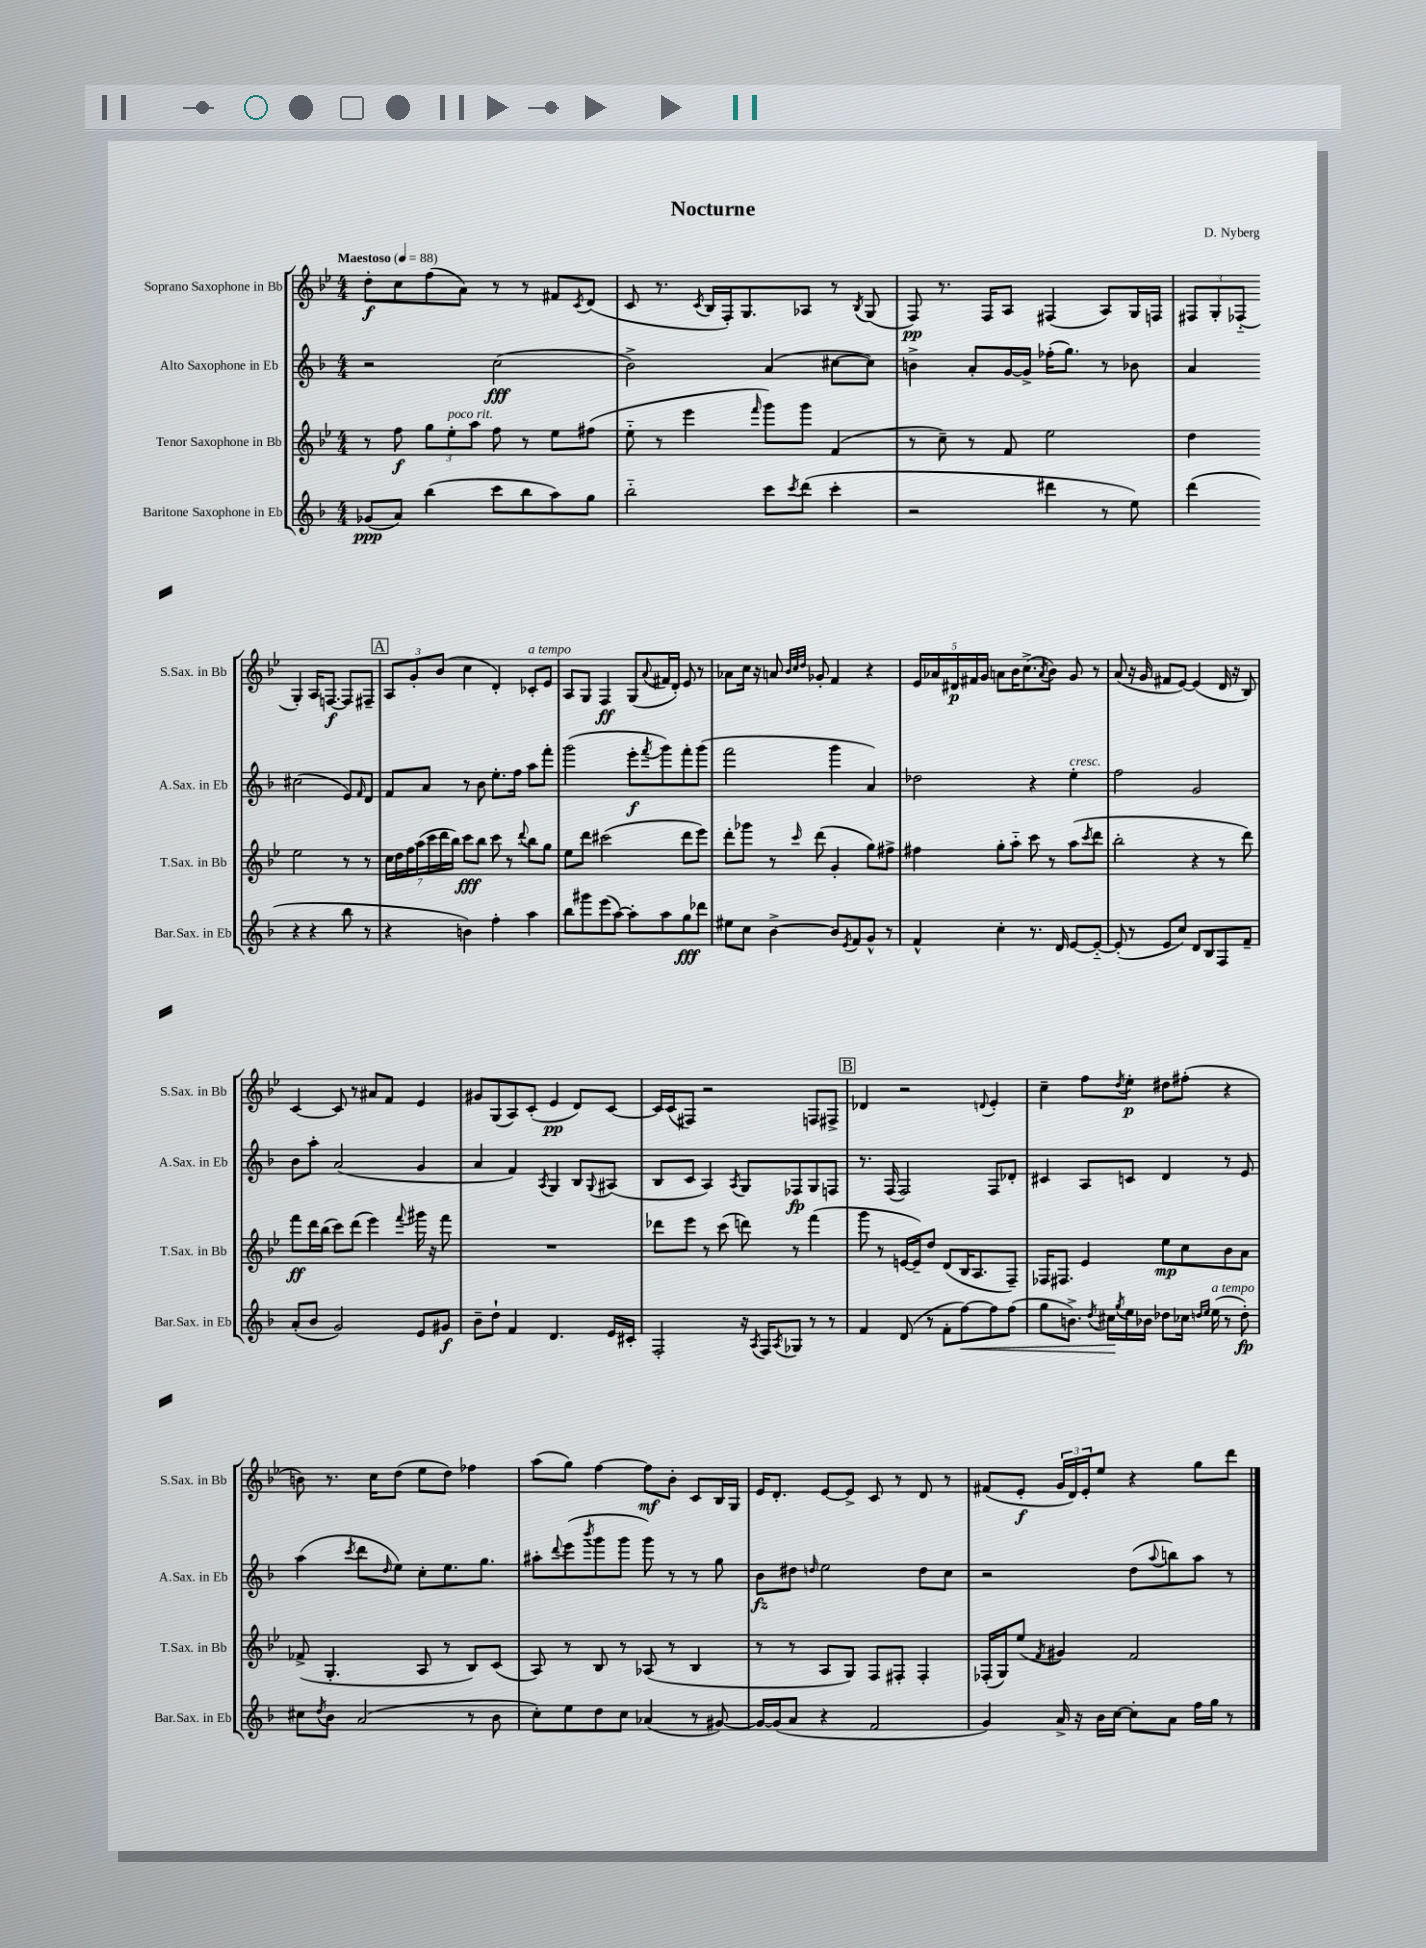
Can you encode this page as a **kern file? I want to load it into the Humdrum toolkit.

**kern	**dynam	**kern	**dynam	**kern	**dynam	**kern	**dynam
*part4	*part4	*part3	*part3	*part2	*part2	*part1	*part1
*staff4	*staff4	*staff3	*staff3	*staff2	*staff2	*staff1	*staff1
*I"Baritone Saxophone in Eb	*	*I"Tenor Saxophone in Bb	*	*I"Alto Saxophone in Eb	*	*I"Soprano Saxophone in Bb	*
*I'Bar.Sax. in Eb	*	*I'T.Sax. in Bb	*	*I'A.Sax. in Eb	*	*I'S.Sax. in Bb	*
*clefG2	*	*clefG2	*	*clefG2	*	*clefG2	*
*k[b-]	*	*k[b-e-]	*	*k[b-]	*	*k[b-e-]	*
*M4/4	*	*M4/4	*	*M4/4	*	*M4/4	*
*MM88	*	*MM88	*	*MM88	*	*MM88	*
=1	=1	=1	=1	=1	=1	=1	=1
!	!	!	!	!	!	!LO:TX:a:B:t=Maestoso	!
(8g-X/L	ppp	8r	.	2r	.	8dd'\L	f
8a/J)	.	8ff\	f	.	.	8cc\	.
(4bb-\	.	12gg\L	.	.	.	(8ff\	.
!	!	!LO:TX:a:i:t=poco rit.	!	!	!	!	!
.	.	12ee-'\	.	.	.	.	.
.	.	.	.	.	.	8a\J)	.
.	.	12aa\J	.	.	.	.	.
8ccc\L	.	8ff\	.	(2cc\	fff	8r	.
8bb-\	.	8r	.	.	.	8r	.
8aa\)	.	8ee-\L	.	.	.	8f#X/L	.
.	.	.	.	.	.	8qc/	.
8gg\J	.	(8ff#X\J	.	.	.	(8d/J	.
=2	=2	=2	=2	=2	=2	=2	=2
2bb-\	.	8ee-\	.	2b-^\)	.	8c/	.
.	.	8r	.	.	.	8.r	.
.	.	4eee-\	.	.	.	.	.
.	.	.	.	.	.	8qc/	.
.	.	.	.	.	.	16B-/LL	.
.	.	.	.	.	.	16F'/J)	.
.	.	.	.	.	.	8.G/	.
.	.	16qqfff/	.	.	.	.	.
8ccc\L	.	8ggg\L)	.	(4a/	.	.	.
8qccc/	.	.	.	.	.	.	.
(8ddd\J	.	8ggg\J	.	.	.	8A-X/J	.
4ccc'\	.	(4f/	.	[8cc#X\L	.	8r	.
.	.	.	.	.	.	8qB-/	.
.	.	.	.	8cc#\J])	.	(8G/	.
=3	=3	=3	=3	=3	=3	=3	=3
2r	.	8r	.	4bn^\	.	8F/)	pp
.	.	8cc~\)	.	.	.	8.r	.
.	.	8r	.	8a'/L	.	.	.
.	.	.	.	.	.	16F/KL	.
.	.	8f/	.	[16g/L	.	8A/J	.
.	.	.	.	16g^/JJ]	.	.	.
4ddd#X\	.	2ee-\	.	(16ff-X'\KL	.	(4F#X/	.
.	.	.	.	8.gg\J)	.	.	.
8r	.	.	.	8r	.	8A/L)	.
8ee\)	.	.	.	8b-X\	.	16G/L	.
.	.	.	.	.	.	16Fn/JJ	.
=4	=4	=4	=4	=4	=4	=4	=4
(4ddd\	.	4dd\	.	4a/	.	12F#X/L	.
.	.	.	.	.	.	12G'/	.
.	.	.	.	.	.	(12F-X/J	.
4r	.	2ee-\	.	(2cc#X\	.	4G'/)	.
4r	.	.	.	.	.	16A/KL	.
.	.	.	.	.	.	[8.Fn/J	f
8bb-\	.	8r	.	8e/L)	.	8F/L]	.
.	.	.	.	16qqf/	.	.	.
8r	.	8r	.	8d/J	.	8F#X~/J	.
!!LO:LB:g=z
!!LO:REH:place=s1:t=A
=5	=5	=5	=5	=5	=5	=5	=5
4r	.	28cc\LL	.	8f/L	.	12A/L	.
.	.	28dd\	.	.	.	.	.
.	.	28ff\	.	.	.	.	.
.	.	.	.	.	.	12g'/	.
.	.	(28aa\	.	.	.	.	.
.	.	.	.	8a/J	.	.	.
.	.	28ccc\	.	.	.	.	.
.	.	.	.	.	.	(12b-/J	.
.	.	28ddd\	.	.	.	.	.
.	.	28bb-\JJ)	.	.	.	.	.
4bn\)	.	8ccc\L	fff	8r	.	4cc\	.
.	.	8bb-\J	.	8b-\	.	.	.
4ff'\	.	8ccc\	.	8.ee'\L	.	4d'/)	.
.	.	8r	.	.	.	.	.
.	.	.	.	16ff\Jk	.	.	.
.	.	8qqddd/	.	.	.	.	.
!	!	!	!	!	!	!LO:TX:a:i:t=a tempo	!
4aa\	.	8bb-\L	.	8aa\L	.	8c-X'/L	.
.	.	8gg\J	.	8fff'\J	.	8e-/J	.
=6	=6	=6	=6	=6	=6	=6	=6
8bb-\L	.	8ee-\L	.	(2ggg\	.	8A/L	.
8ggg#X\	.	8ddd\J	.	.	.	8G/J	.
(8eee\	.	(2ccc#X\	.	.	.	4F/	ff
[8aa\J)	.	.	.	.	.	.	.
8aa'\L]	.	.	.	8eee'\L	f	(8G/L	.
.	.	.	.	8qfff/	.	8qqa/	.
8aa\	.	.	.	8ggg\)	.	16f#X/L	.
.	.	.	.	.	.	16d'/JJ)	.
8gg\	fff	8ddd\L	.	8fff'\	.	8e-/	.
8ddd-X\J	.	8eee-\J)	.	(8ggg\J	.	8r	.
=7	=7	=7	=7	=7	=7	=7	=7
8ee#X\L	.	8ddd'\L	.	2fff\	.	8a-X\L	.
8cc\J	.	8ggg-X\J	.	.	.	16cc\Jk	.
.	.	.	.	.	.	16r	.
[4b-^\	.	8r	.	.	.	8an/	.
.	.	.	.	.	.	32qqb-/LLL	.
.	.	.	.	.	.	32qqcc/	.
.	.	16qqccc/	.	.	.	32qqdd/JJJ	.
.	.	(8ddd\	.	.	.	8g-X'/	.
8b-/L]	.	4g'/	.	4ggg\	.	4f/	.
8qe/	.	.	.	.	.	.	.
8f/	.	.	.	.	.	.	.
8g^^/J	.	8gg\L)	.	4a/)	.	4r	.
8r	.	8ff#X^\J	.	.	.	.	.
=8	=8	=8	=8	=8	=8	=8	=8
4f^^/	.	4ff#X\	.	2dd-X\	.	20e-/LL	.
.	.	.	.	.	.	20a-X/	.
.	.	.	.	.	.	20d#X/	p
.	.	.	.	.	.	20f#X/	.
.	.	.	.	.	.	20g/JJ	.
4cc'\	.	8gg'\L	.	.	.	8an\L	.
.	.	8aa\J	.	.	.	16b-\K	.
.	.	.	.	.	.	(8.cc^\	.
8.r	.	8ccc\	.	4r	.	.	.
.	.	.	.	.	.	8qa/	.
.	.	8r	.	.	.	8b-\J)	.
16d/	.	.	.	.	.	.	.
!	!	!	!	!LO:TX:a:i:t=cresc.	!	!	!
[8e/L	.	(8aa\L	.	4ee'\	.	8g/	.
.	.	8qccc/	.	.	.	.	.
8e/J_	.	8ddd\J	.	.	.	8r	.
=9	=9	=9	=9	=9	=9	=9	=9
(8e'/]	.	2bb-'\	.	2ff\	.	(8a/	.
8r	.	.	.	.	.	16r	.
.	.	.	.	.	.	16g/	.
8e/L	.	.	.	.	.	8f#X/L	.
8cc/J)	.	.	.	.	.	[8e-/J)	.
8d/L	.	4r	.	2g/	.	(4e-/]	.
8B-/	.	.	.	.	.	.	.
8F/	.	8r	.	.	.	16d/	.
.	.	.	.	.	.	16r	.
8f~/J	.	8ddd\)	.	.	.	8B-/)	.
!!LO:LB:g=z
=10	=10	=10	=10	=10	=10	=10	=10
(8a'/L	.	8fff\L	ff	8b-\L	.	[4c/	.
8b-/J	.	16ddd\L	.	8aa'\J	.	.	.
.	.	(16bb-\JJ	.	.	.	.	.
2g/)	.	8ccc\L)	.	(2a/	.	8c/]	.
.	.	(8ddd\J	.	.	.	8r	.
.	.	4eee-\)	.	.	.	8a#X/L	.
.	.	.	.	.	.	8f/J	.
.	.	8qqfff/	.	.	.	.	.
8e/L	.	16ggg#X\	.	4g/	.	4e-/	.
.	.	16r	.	.	.	.	.
8g#X/J	f	8fff\	.	.	.	.	.
=11	=11	=11	=11	=11	=11	=11	=11
8b-~\L	.	1r	.	4a/	.	8g#X/L	.
8dd`\J	.	.	.	.	.	(8G/	.
4f/	.	.	.	4f/)	.	8A/)	.
.	.	.	.	.	.	(8c'/J	.
.	.	.	.	8qA/	.	.	.
4.d/	.	.	.	4G/	.	4e-/	pp
.	.	.	.	8B-/L	.	8d/L)	.
.	.	.	.	8qqG/	.	.	.
16e/LL	.	.	.	(8A#X/J	.	[8c/J	.
16c#X'/JJ	.	.	.	.	.	.	.
=12	=12	=12	=12	=12	=12	=12	=12
2F'/	.	8ddd-X\L	.	8B-/L	.	16c/LL]	.
.	.	.	.	.	.	(16c/J	.
.	.	8eee-\J	.	8c/J	.	8F#X/J)	.
.	.	8r	.	4A/)	.	2r	.
.	.	(8ccc\	.	.	.	.	.
.	.	.	.	8qA/	.	.	.
16r	.	8dddn\)	.	8G/L	.	.	.
8qA/	.	.	.	.	.	.	.
16F/KL	.	.	.	.	.	.	.
8qA/	.	.	.	.	.	.	.
8G-X/J	.	8r	.	8F-X/	fp	.	.
8r	.	(4fff\	.	8G/	.	8Fn/L	.
8r	.	.	.	8Fn/J	.	8F#X^/J	.
!!LO:REH:place=s1:t=B
=13	=13	=13	=13	=13	=13	=13	=13
4f/	.	8ggg\	.	8.r	.	4d-X/	.
.	.	8r	.	.	.	.	.
.	.	.	.	(16F/	.	.	.
(8d/	.	[16en/LL	.	2F/)	.	2r	.
.	.	16e~/J])	.	.	.	.	.
8r	.	8dd/J	.	.	.	.	.
8f'\L	.	(8d/L	.	.	.	.	.
!	!LO:HP:b	!	!	!	!	!	!
[8ff\)	<	16B-/K	.	.	.	.	.
.	.	8.A/	.	.	.	.	.
.	.	.	.	.	.	8qqdn/	.
8ff\]	.	.	.	8F/L	.	4e-'/	.
(8ff\J	.	8F~/J)	.	8d-X'/J	.	.	.
=14	=14	=14	=14	=14	=14	=14	=14
8gg\L	.	16F-X/KL	.	4c#X/	.	4cc~\	.
.	.	8.F#X/J	.	.	.	.	.
8.bn^\J)	.	.	.	.	.	.	.
.	.	4e-/	.	8A/L	.	8ff\L	.
8qdd/	.	.	.	.	.	.	.
16cc#X\LL	.	.	.	.	.	.	.
8qgg/	.	.	.	.	.	8qdd/	.
16ee\	[	.	.	8cn/J	.	8ee-'\J	p
16b-X\JJ	.	.	.	.	.	.	.
8dd-X\L	.	8ee-\L	mp	4d/	.	8dd#X\L	.
16cc-X\Jk	.	8cc\	.	.	.	(8ff#X'\J	.
16qqddn/LL	.	.	.	.	.	.	.
16qqee/JJ	.	.	.	.	.	.	.
!LO:TX:a:i:t=a tempo	!	!	!	!	!	!	!
(16ee\	.	.	.	.	.	.	.
8r	.	8b-\	.	8r	.	4r	.
8dd'\)	fp	8a\J	.	8e/	.	.	.
!!LO:LB:g=z
=15	=15	=15	=15	=15	=15	=15	=15
8cc#X\L	.	(8f-X^/	.	(4aa\	.	8bn\)	.
8qdd/	.	.	.	.	.	.	.
8b-\J	.	4.G'/	.	.	.	8.r	.
.	.	.	.	8qccc/	.	.	.
(2a/	.	.	.	8ddd\L	.	.	.
.	.	.	.	.	.	16cc\KL	.
.	.	.	.	16qqdd/	.	.	.
.	.	.	.	8ee\J)	.	(8dd\J	.
.	.	8A/	.	8cc'\L	.	8ee-\L	.
.	.	8r	.	8.ee\	.	8dd\J)	.
8r	.	8B-/L)	.	.	.	4ff-X\	.
.	.	.	.	8.gg\J	.	.	.
8b-\	.	(8c/J	.	.	.	.	.
=16	=16	=16	=16	=16	=16	=16	=16
8cc'\L)	.	8A/)	.	8aa#X'\L	.	(8aa\L	.
.	.	.	.	8qqddd/	.	.	.
8ee\	.	8r	.	(8eee\	.	8gg\J)	.
.	.	.	.	8qbbb-/	.	.	.
8dd\	.	8B-/	.	8ggg\	.	[4ff\	.
8cc\J	.	8r	.	8ggg\J	.	.	.
(4a-X/	.	(8A-X/	.	8ggg\)	.	8ff\L]	mf
.	.	8r	.	8r	.	8b-'\J	.
8r	.	4B-/	.	8r	.	8c/L	.
[8g#X/)	.	.	.	8gg\	.	16B-/L	.
.	.	.	.	.	.	16G/JJ	.
=17	=17	=17	=17	=17	=17	=17	=17
16g#/LL_	.	8r	.	8b-\L	fz	16e-/KL	.
(16g#/J]	.	.	.	.	.	8.d'/J	.
8a/J	.	8r	.	8dd#X\J	.	.	.
.	.	.	.	16qqddn/	.	.	.
4r	.	8A/L	.	2ee\	.	[8e-/L	.
.	.	8G/J)	.	.	.	8e-^/J]	.
2f/	.	8F/L	.	.	.	8c/	.
.	.	8F#X'/J	.	.	.	8r	.
.	.	4F#'/	.	8dd\L	.	8d/	.
.	.	.	.	8cc\J	.	8r	.
=18	=18	=18	=18	=18	=18	=18	=18
4g/)	.	(16F-X'/LL	.	2r	.	(8f#X/L	.
.	.	16G/J)	.	.	.	.	.
.	.	(8ee-/J	.	.	.	8e-'/J	f
.	.	8qf/	.	.	.	.	.
16a^/	.	4g#X/)	.	.	.	24g/LL	.
.	.	.	.	.	.	24d/)	.
16r	.	.	.	.	.	.	.
.	.	.	.	.	.	24e-'/J	.
16b-\LL	.	.	.	.	.	8ee-/J	.
[16cc\JJ	.	.	.	.	.	.	.
8cc'\L]	.	2f/	.	(8dd\L	.	4r	.
.	.	.	.	8qqaa/	.	.	.
8a\J	.	.	.	8bbn\)	.	.	.
16ff\LL	.	.	.	8aa\J	.	8gg\L	.
16gg\JJ	.	.	.	.	.	.	.
8r	.	.	.	8r	.	8ddd\J	.
==	==	==	==	==	==	==	==
*-	*-	*-	*-	*-	*-	*-	*-
